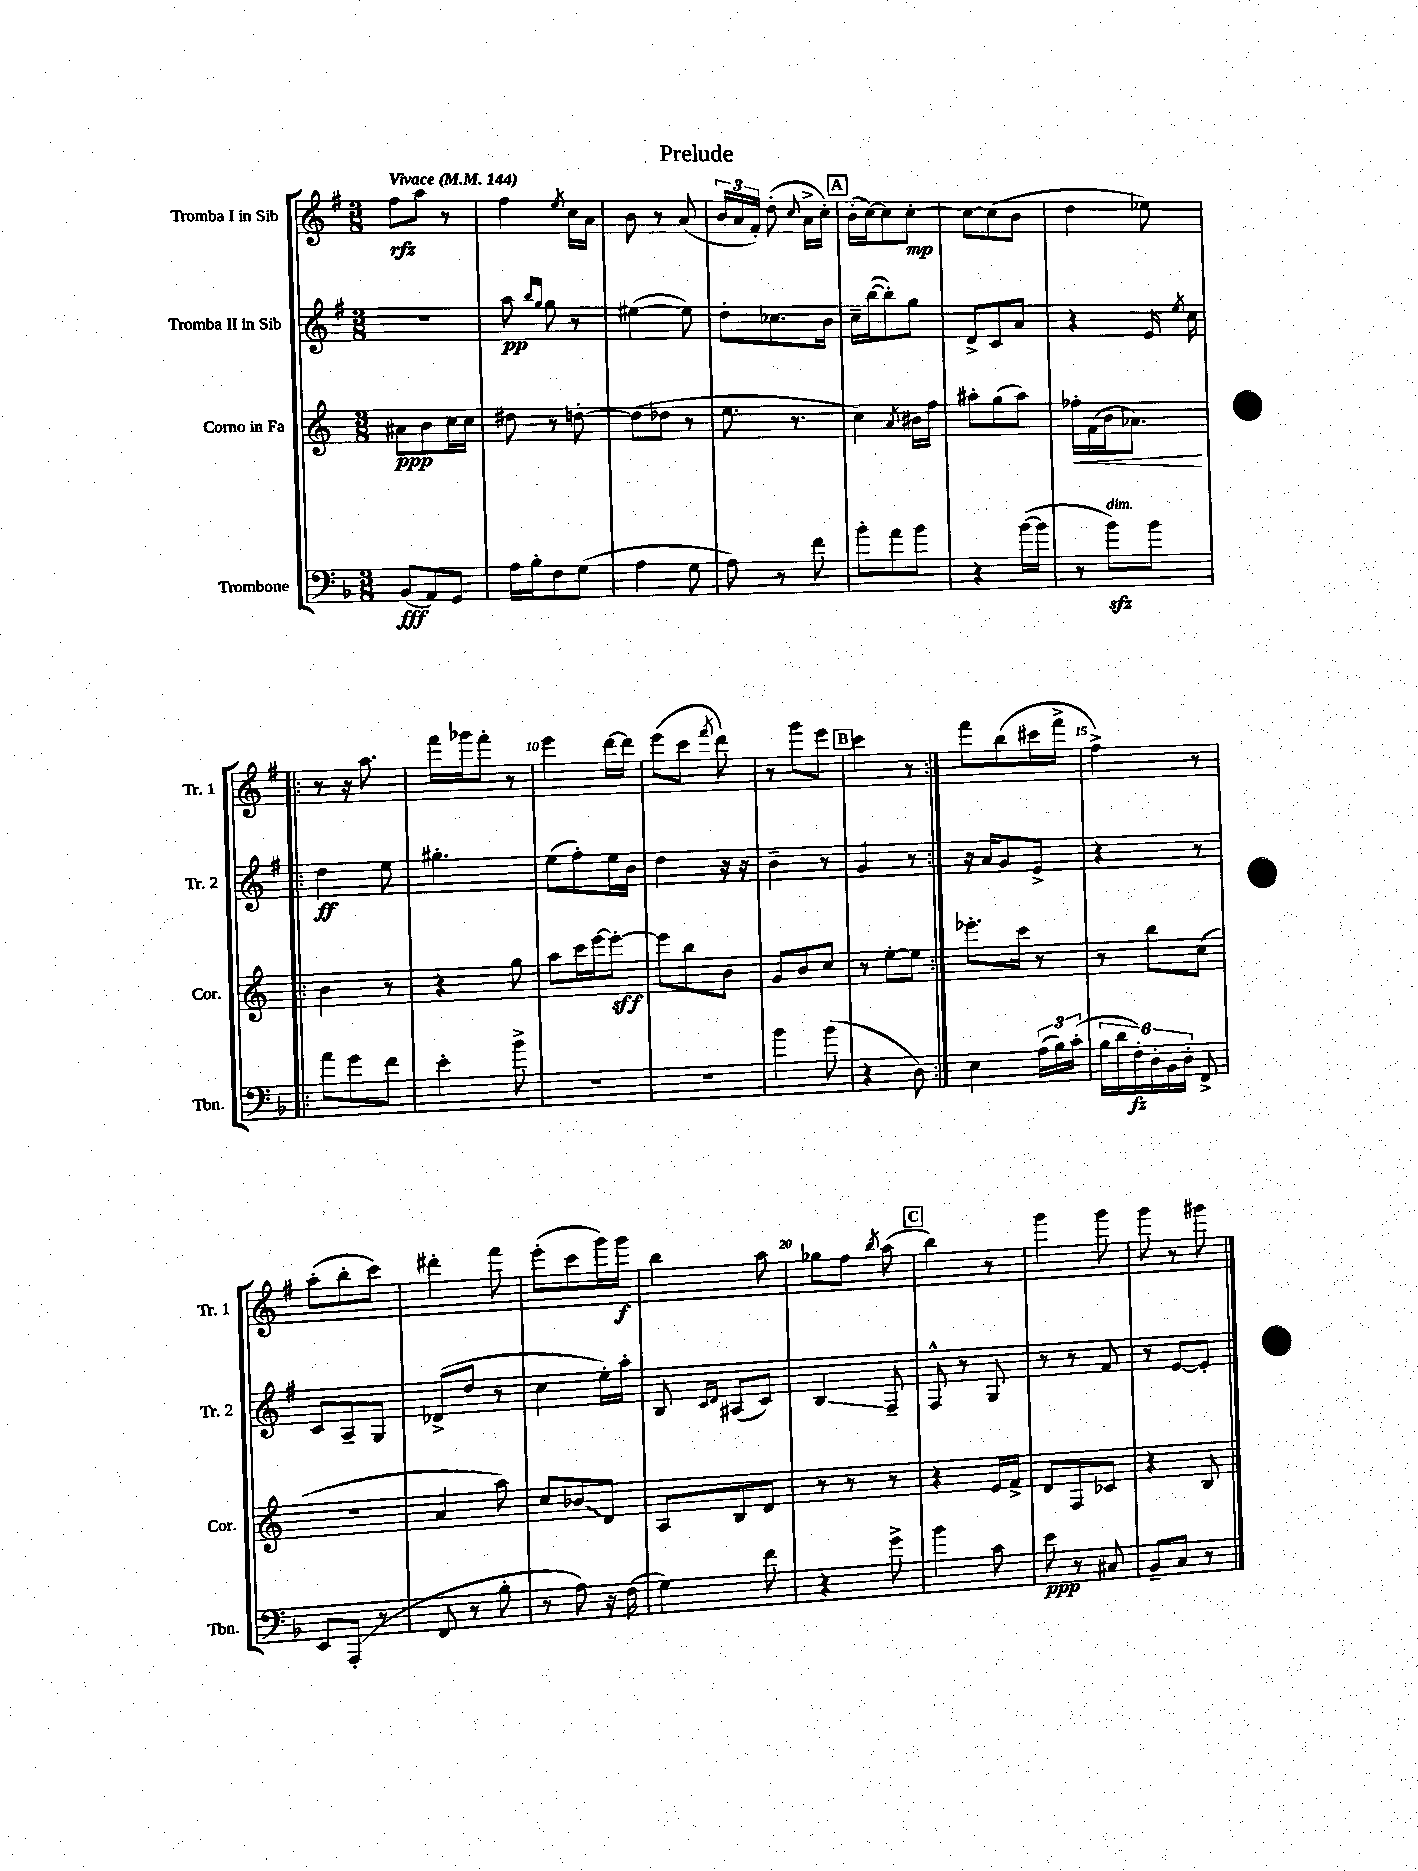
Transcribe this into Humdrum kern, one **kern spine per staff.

**kern	**kern	**kern	**kern
*staff4	*staff3	*staff2	*staff1
*clefF4	*clefG2	*clefG2	*clefG2
*k[b-]	*k[]	*k[f#]	*k[f#]
*M3/8	*M3/8	*M3/8	*M3/8
*MM144	*MM144	*MM144	*MM144
(8BB-/L	8a#\L	4.r	8ff#\L
8AA/)	8b\	.	8aa\J
8GG/J	16cc\L	.	8r
.	16cc\JJ	.	.
=	=	=	=
16A\LL	8dd#\	8aa\	4ff#\
16B-'\J	.	.	.
.	.	16qqbb/LL	.
.	.	16qqgg/JJ	.
8F\	8r	8gg\	.
.	.	.	8qee/
(8G\J	[8dd'\	8r	16cc\LL
.	.	.	16a\JJ
=	=	=	=
4A\	(8dd\]L	([4ee#\	8b\
.	8dd-\J	.	8r
8G\	8r	8ee#\])	(8a/
=	=	=	=
8A\)	8.ee\	8dd'\L	24b/LL
.	.	.	24a/
.	.	.	24f#'/JJ)
8r	.	8.cc-\	(8dd'\
.	8.r	.	.
.	.	.	8qqcc/
8f\	.	.	16a^\LL
.	.	16b\Jk	16cc'\JJ)
=	=	=	=
8b-'\L	4cc\)	16cc~\LL	(16b'\LL
.	.	([16bb\J	[16cc\J)
8a\	.	8bb'\])	8cc\]
.	8qa/	.	.
8b-\J	16b#\LL	8gg\J	[8cc'\J
.	16ff\JJ	.	.
=	=	=	=
4r	8aa#'\L	8d^/L	8cc\_L
.	(8gg\	8c/	(8cc\]
([16b-\LL	8aa#\J)	8a/J	8b\J
16b-\]JJ	.	.	.
=	=	=	=
8r	16ff-'\LL	4r	4dd\
.	(16f\	.	.
8b-\L)	16b\J	.	.
.	8.a-\J)	.	.
8b-\J	.	16e/	8ee-\)
.	.	8qee/	.
.	.	16cc\	.
=!|:	=!|:	=!|:	=!|:
8a\L	4b\	4dd\	8r
8g\	.	.	16r
.	.	.	8.aa\
8f\J	8r	8ee\	.
=	=	=	=
4e'\	4r	4.gg#'\	16fff#\LL
.	.	.	16ggg-\J
.	.	.	8fff#'\J
8b-^\	8gg\	.	8r
=	=	=	=
4.r	8aa\L	(8ee\L	4eee\
.	16ccc\L	8ff#'\)	.
.	[16eee\J	.	.
.	8eee'\_J	16ee\L	[16ddd\LL
.	.	16b\JJ	16ddd\]JJ
=	=	=	=
4.r	8eee\]L	4dd\	(8eee\L
.	8bb\	.	8ccc\J
.	.	.	8qfff#/
.	8b\J	16r	8ddd\)
.	.	16r	.
=	=	=	=
4b-\	8g/L	4b~\	8r
.	8b/	.	8ggg\L
(8b-\	8cc/J	8r	8eee\J
=	=	=	=
4r	8r	4g/	4ccc\
.	[8ee'\L	.	.
8D\)	8ee\]J	8r	8r
=:|!	=:|!	=:|!	=:|!
4E\	8.eee-'\L	16r	8fff#\L
.	.	16a/LK	.
.	.	8g/	(8bb\
.	16ccc\Jk	.	.
(24A\LL	8r	8e^/J	16ccc#\L
24B-\)	.	.	.
.	.	.	16fff#^\JJ
(24c'\JJ	.	.	.
=	=	=	=
24B-\LL	8r	4r	4ff#^\)
24d\	.	.	.
24F'\)	.	.	.
24D'\	8bb\L	.	.
24BB-\	.	.	.
24D'\JJ	.	.	.
8FF^/	(8cc\J	8r	8r
=	=	=	=
8EE/L	4.r	8c/L	(8aa'\L
(8AAA'/J	.	8A~/	8bb'\
8r	.	8G/J	8ccc\J)
=	=	=	=
8FF/	4a/	(8d-^/L	4ddd#'\
8r	.	8dd/J	.
8B-'\	8aa\)	8r	8fff#\
=	=	=	=
8r	8cc/L	4cc\	(8eee'\L
8A\)	8b-/	.	8ccc\
16r	8d/J	16ee'\LL)	16ggg\L)
(16F\	.	16aa'\JJ	16ggg\JJ
=	=	=	=
4G\)	8A/L	8B/	4bb\
.	.	16qqc/LL	.
.	.	16qqd/JJ	.
.	8B/	(8A#/L	.
8f\	8d/J	8c/J)	8aa\
=	=	=	=
4r	8r	4B/	8gg-\L
.	8r	.	8ff#\J
.	.	.	8qbb/
8g^\	8r	8F#~/	(8aa\
=	=	=	=
4b-\	4r	8F#^^/	4bb\)
.	.	8r	.
8c\	16e/LL	8G/	8r
.	16f^/JJ	.	.
=	=	=	=
8e\	8d/L	8r	4ggg\
8r	8F/	8r	.
8C#/	8c-/J	8f#/	8ggg\
=	=	=	=
8BB-~/L	4r	8r	8ggg\
8C/J	.	[8e/L	8r
8r	8B/	8e'/]J	8ggg#\
==	==	==	==
*-	*-	*-	*-
